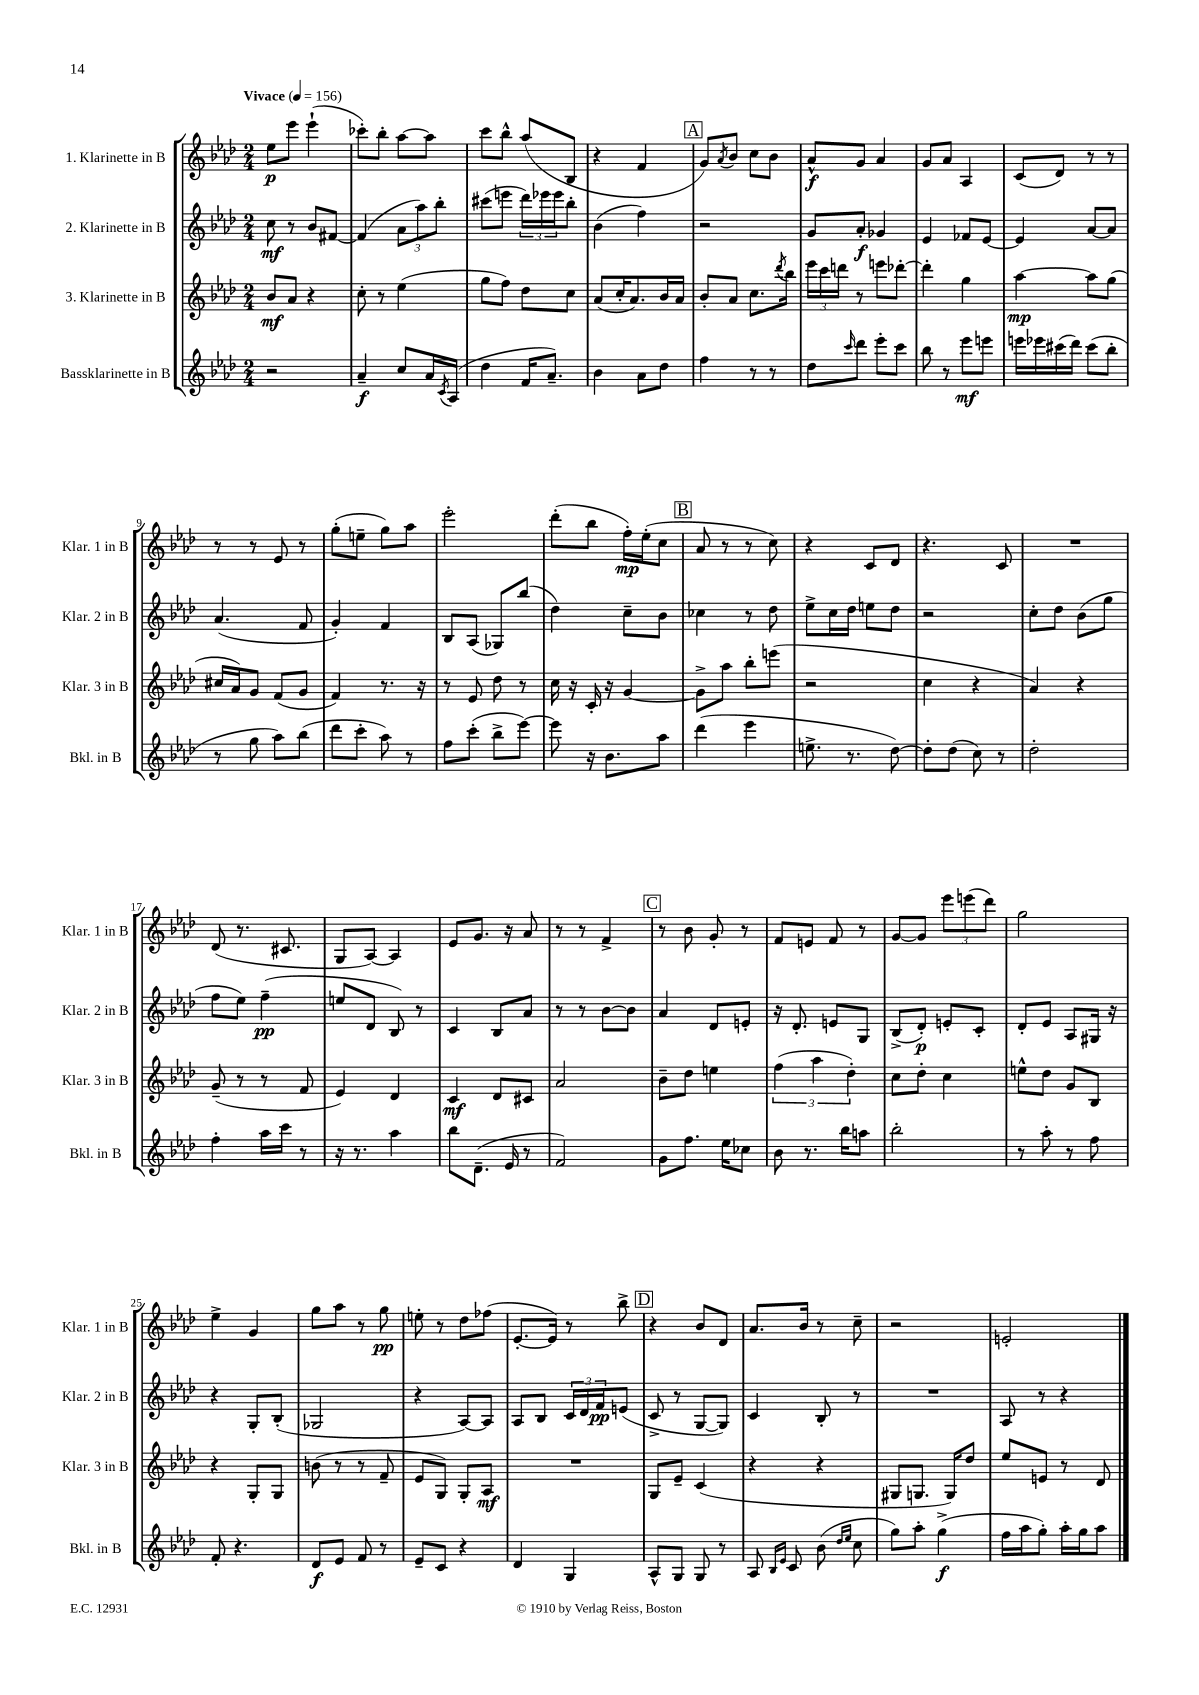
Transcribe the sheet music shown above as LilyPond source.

<<
\new StaffGroup <<
\new Staff = "s0" \with { instrumentName = "1. Klarinette in B" shortInstrumentName = "Klar. 1 in B" } {
    \clef treble \key aes \major \numericTimeSignature \time 2/4 \tempo "Vivace" 4 = 156
    ees''8\p ees'''8 ees'''4-!( |
    ces'''8-.) bes''8-. aes''8~ aes''8 |
    c'''8 bes''8-^ aes''8( bes8 |
    r4 f'4 |
    \mark \markup { \box "A" } g'8) \acciaccatura { aes'8 } bes'8 c''8 bes'8 |
    aes'8-^\f g'8 aes'4 |
    g'8 aes'8 aes4 |
    c'8( des'8) r8 r8 |
    r8 r8 ees'8 r8 |
    g''8-.( e''8-- g''8) aes''8 |
    ees'''2-. |
    des'''8-.( bes''8 f''16-.\mp) ees''16-.( c''8 |
    \mark \markup { \box "B" } aes'8 r8 r8 c''8) |
    r4 c'8 des'8 |
    r4. c'8 |
    R2 |
    des'8( r8. cis'8. |
    g8 aes8~) aes4 |
    ees'8 g'8. r16 aes'8 |
    r8 r8 f'4-> |
    \mark \markup { \box "C" } r8 bes'8 g'8-. r8 |
    f'8 e'8 f'8 r8 |
    g'8~ g'8 \tuplet 3/2 { ees'''8 e'''8( des'''8) } |
    g''2 |
    ees''4-> g'4 |
    g''8 aes''8 r8 g''8\pp |
    e''8-. r8 des''8 fes''8( |
    ees'8.~-. ees'16) r8 bes''8-> |
    \mark \markup { \box "D" } r4 bes'8 des'8 |
    aes'8. bes'16 r8 c''8-- |
    r2 |
    e'2-. \bar "|." |
}
\new Staff = "s1" \with { instrumentName = "2. Klarinette in B" shortInstrumentName = "Klar. 2 in B" } {
    \clef treble \key aes \major \numericTimeSignature \time 2/4
    c''8\mf r8 bes'8 fis'8~ |
    fis'4( \tuplet 3/2 { aes'8 aes''8) bes''8-. } |
    cis'''8( e'''8 \tuplet 3/2 { des'''16) ees'''16 ees'''16 } bes''8-. |
    bes'4( f''4) |
    \mark \markup { \box "A" } r2 |
    g'8 aes'8-.\f ges'4 |
    ees'4 fes'8 ees'8~ |
    ees'4 aes'8~ aes'8 |
    aes'4.( f'8 |
    g'4-.) f'4 |
    bes8 aes8( ges8) bes''8( |
    des''4) c''8-- bes'8 |
    \mark \markup { \box "B" } ces''4 r8 des''8 |
    ees''8-> c''16 des''16 e''8 des''8 |
    r2 |
    c''8-. des''8 bes'8( g''8 |
    f''8 ees''8) f''4--\pp( |
    e''8 des'8 bes8) r8 |
    c'4 bes8 aes'8 |
    r8 r8 bes'8~ bes'8 |
    \mark \markup { \box "C" } aes'4 des'8 e'8-. |
    r16 des'8.-. e'8 g8 |
    bes8->( des'8-.\p) e'8-. c'8-. |
    des'8-. ees'8 aes8 gis16 r16 |
    r4 g8-. bes8-.( |
    ges2 |
    r4 aes8~) aes8 |
    aes8 bes8 \tuplet 3/2 { c'16 des'16 f'16\pp } e'8( |
    \mark \markup { \box "D" } c'8-> r8 g8~ g8) |
    c'4 bes8-. r8 |
    R2 |
    aes8 r8 r4 \bar "|." |
}
\new Staff = "s2" \with { instrumentName = "3. Klarinette in B" shortInstrumentName = "Klar. 3 in B" } {
    \clef treble \key aes \major \numericTimeSignature \time 2/4
    bes'8\mf aes'8 r4 |
    c''8-. r8 ees''4( |
    g''8 f''8) des''8 c''8 |
    aes'8( c''16-. aes'8.) bes'16 aes'16 |
    \mark \markup { \box "A" } bes'8-. aes'8 c''8. \acciaccatura { des'''8 } bes''16 |
    \tuplet 3/2 { ees'''16 c'''16 d'''16 } r8 e'''8 des'''8~-. |
    des'''4-. g''4 |
    aes''4~\mp aes''8 g''8( |
    cis''16 aes'16) g'8 f'8( g'8 |
    f'4) r8. r16 |
    r8 ees'8 des''8 r8 |
    c''16 r16 c'16-. r16 g'4~ |
    \mark \markup { \box "B" } g'8-> aes''8 bes''8-. e'''8( |
    r2 |
    c''4 r4 |
    aes'4) r4 |
    g'8--( r8 r8 f'8 |
    ees'4) des'4 |
    c'4\mf des'8 cis'8 |
    aes'2 |
    \mark \markup { \box "C" } bes'8-- des''8 e''4 |
    \tuplet 3/2 { f''4( aes''4 des''4-.) } |
    c''8 des''8-. c''4 |
    e''8-^ des''8 g'8 bes8 |
    r4 g8-. g8 |
    b'8( r8 r8 f'8-- |
    ees'8 g8) g8-. aes8\mf |
    R2 |
    \mark \markup { \box "D" } g8 ees'8-- c'4( |
    r4 r4 |
    gis8 g8. g16) des''8 |
    ees''8 e'8 r8 des'8 \bar "|." |
}
\new Staff = "s3" \with { instrumentName = "Bassklarinette in B" shortInstrumentName = "Bkl. in B" } {
    \clef treble \key aes \major \numericTimeSignature \time 2/4
    r2 |
    aes'4--\f c''8 aes'16 \acciaccatura { c'8 } aes16( |
    des''4 f'16 aes'8.--) |
    bes'4 aes'8 des''8 |
    \mark \markup { \box "A" } f''4 r8 r8 |
    des''8 \grace { c'''16 } des'''8 ees'''8-. c'''8 |
    bes''8 r8 ees'''8\mf e'''8 |
    e'''16 ees'''16 cis'''16( des'''16) cis'''8( bes''8-. |
    r8 g''8 aes''8) bes''8( |
    des'''8 c'''8-. aes''8) r8 |
    f''8 c'''8-.( bes''8-> ees'''8~) |
    ees'''8 r16 bes'8. aes''8 |
    \mark \markup { \box "B" } des'''4( ees'''4 |
    e''8.-> r8. des''8~) |
    des''8-. des''8( c''8) r8 |
    des''2-. |
    f''4-. aes''16 c'''16 r8 |
    r16 r8. aes''4 |
    bes''8 des'8.--( ees'16 r8 |
    f'2) |
    \mark \markup { \box "C" } g'8 f''8. ees''16 ces''8 |
    bes'8 r8. bes''16 a''8 |
    bes''2-. |
    r8 aes''8-. r8 f''8 |
    f'8-. r4. |
    des'8\f ees'8 f'8 r8 |
    ees'8-- c'8 r4 |
    des'4 g4 |
    \mark \markup { \box "D" } aes8-^ g8 g8 r8 |
    aes8 \grace { bes16 ees'16 } c'8 bes'8( \grace { des''16 ees''16 } c''8 |
    g''8) aes''8-. g''4->\f( |
    f''16 aes''16 g''8-.) aes''16-. g''16 aes''8 \bar "|." |
}
>>
>>
